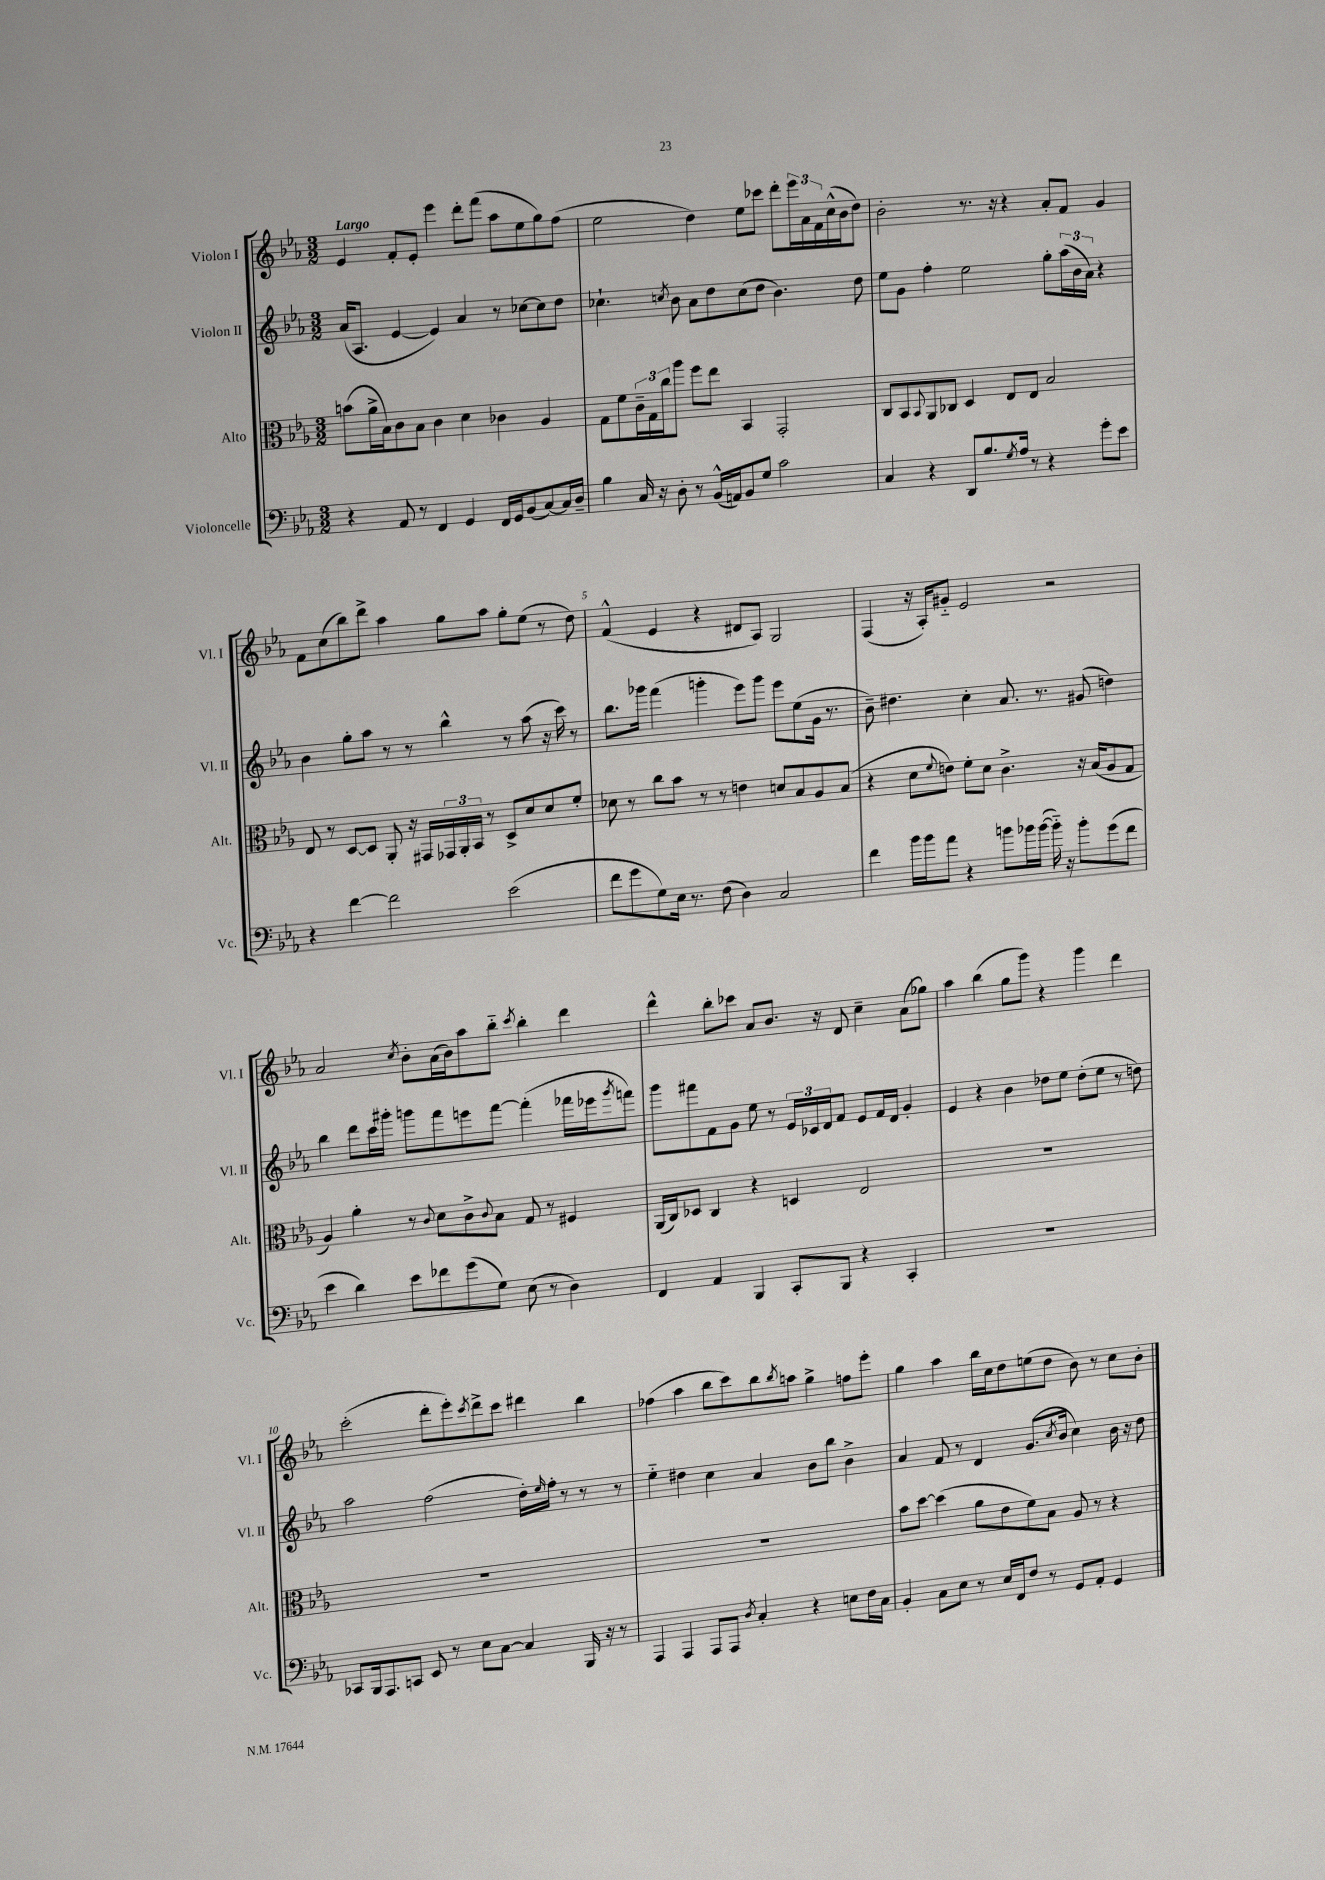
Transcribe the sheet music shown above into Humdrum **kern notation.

**kern	**kern	**kern	**kern
*staff4	*staff3	*staff2	*staff1
*clefF4	*clefC3	*clefG2	*clefG2
*k[b-e-a-]	*k[b-e-a-]	*k[b-e-a-]	*k[b-e-a-]
*M3/2	*M3/2	*M3/2	*M3/2
4r	(8b	(16a-	4e-
.	.	8.A-	.
.	16a-^	.	.
.	16B-)	.	.
8AA-	8c	[4e-	8f'
8r	8B-	.	8e-'
4FF	4c	4e-])	4eee-
4GG	4d	4a-	8ddd'
.	.	.	(8fff
16FF	4c-	8r	8aa-
16GG	.	.	.
(8BB-	.	[8cc-	8ee-
[8C)	4A-	8cc-]	8gg)
16C]	.	8dd	(8ff
16D~	.	.	.
=	=	=	=
4B-	8G	4.cc-`	2ee-
.	8f	.	.
16C	24c~	.	.
.	24G	.	.
16r	.	.	.
.	24cc	.	.
.	.	8qcc	.
8D'	8aa-	8b-	.
8r	8ff	8a-	4dd)
(16BB-^^	8ee-	8dd	.
16AA)	.	.	.
8BB-	4BB-	(8cc	8ee-
8G	.	8dd	8ccc-
2c	2GG'	4.b-)	8ddd'
.	.	.	24eee-
.	.	.	24a-
.	.	.	24f
.	.	.	(16cc^^
.	.	.	16b-
.	.	8dd	8dd)
=	=	=	=
4C	8C	8ee-	2b-'
.	8BB-	8g	.
.	8qqBB-	.	.
4r	8AA-	4ff'	.
.	8C-	.	.
8DD	4D	2ee-	8.r
8.B-	.	.	.
.	.	.	16r
.	8E-	.	4r
8qG	.	.	.
16A-	.	.	.
8r	8E-	.	.
4r	2B-	8gg'	8a-'
.	.	(24aa-	8f
.	.	24b-	.
.	.	24a-)	.
8g'	.	4r	4g
8e-	.	.	.
=	=	=	=
4r	8E-	4b-	8f
.	8r	.	(8cc
[4f	[8D	8gg'	8bb-)
.	8D]	8aa-	8ddd^
2f]	8AA-'	8r	4aa-
.	16r	8r	.
.	16GG#	.	.
.	24GG-	4bb-^^	8gg
.	24AA-'	.	.
.	24BB-	.	.
.	8r	.	8aa-
(2e-	8D^	8r	8gg'
.	8d	(8aa-	(8ee-
.	8d	16r	8r
.	.	16ccc)	.
.	8f'	8r	8dd)
=	=	=	=
8f	8d-	8.bb-	(4f^^
8g	8r	.	.
.	.	16ggg-	.
8G)	8cc	(4fff	4e-
16E-	8b-	.	.
8.r	.	.	.
.	8r	4ggg'	4r
(8F	8r	.	.
4D)	4e	8eee-)	8d#
.	.	8ggg	8A-)
2C	8d	8eee-	2G
.	8B-	(8ee-	.
.	8A-	16g	.
.	.	8.r	.
.	(8B-	.	.
=	=	=	=
4f	4r	8b-~)	(4F
.	.	4.dd#	.
16b-	8d	.	16r
16b-	.	.	16A-')
.	8qqf	.	.
8a-	8e)	.	8g#'~
4r	8f'	4cc'	2e-
.	8d	.	.
8b	4.c^	8.a-	.
16b-	.	.	.
([16b-	.	8.r	.
16b-'~])	.	.	2r
16r	.	.	.
8b-'	16r	(8g#	.
.	(16B-	.	.
(8g	8A-	4dd)	.
8f	8G	.	.
=	=	=	=
4e-	4A-)	4bb-	2a-
4d)	4a-'	8ddd	.
.	.	16ccc	.
.	.	16ggg#'	.
.	.	.	8qcc
8e-	8r	8ggg	8b-'
.	8qqc	.	.
8f-	8d	8fff	(16a-
.	.	.	16b-)
(8g	8c^	8eee	8aa-
.	8qqc	.	.
8G)	8B-	[8fff	8bb-'~
.	.	.	8qccc
(8E-	8G	(4fff']	4bb-'
8r	8r	.	.
4D)	4F#	16fff-	4ddd
.	.	16eee-	.
.	.	8qggg	.
.	.	8fff)	.
=	=	=	=
4FF	(16AA-	8ggg	4ddd^^
.	16C)	.	.
.	8D-	8fff#	.
4AA-	4C	8f	8bb-'
.	.	8g	8ccc-
4BBB-	4r	8ee-	8a-
.	.	8r	8.b-
8CC'	4D	24e-	.
.	.	24c-	.
.	.	.	16r
.	.	24d	.
8BBB-	.	8f	8d
4r	2E-	8e-	4cc~
.	.	16f	.
.	.	16d	.
4CC'	.	4g'	(8a-
.	.	.	8gg-)
=	=	=	=
1.r	1.r	4e-	4aa-
.	.	4r	(4bb-
.	.	4b-	8gg
.	.	.	8ggg)
.	.	8dd-	4r
.	.	8ee-	.
.	.	(8dd-'	4ggg
.	.	8ee-	.
.	.	8r	4ddd
.	.	8dd)	.
=	=	=	=
8CC-	1.r	2aa-	(2ccc'
16BBB-	.	.	.
8.AAA-	.	.	.
8CC	.	.	.
8EE-	.	(2ff	8ddd'
8r	.	.	8eee-')
.	.	.	8qccc
8E-	.	.	8ddd^
[8C	.	.	8ccc
4C]	.	16dd')	4ddd#
.	.	16qqee-	.
.	.	16ff'	.
.	.	8r	.
16BBB-	.	8r	4bb-
16r	.	.	.
8r	.	8r	.
=	=	=	=
4AAA-	1.r	4ee-'~	(4ff-
4AAA-	.	4dd#	4aa-
8AAA-	.	4cc	8bb-
8AAA-	.	.	8ccc)
8qD	.	.	.
4C'	.	4a-	8bb-
.	.	.	8qbb-
.	.	.	8aa
4r	.	8b-	4gg^
.	.	8bb-	.
8E	.	4b-^	8ff
16F	.	.	8eee-'
16C	.	.	.
=	=	=	=
4BB-'	8b-	4a-	4gg
.	[8dd	.	.
8C	(4dd]	8f	4aa-
8E-	.	8r	.
8r	8a-	4d	16bb-
.	.	.	16cc
16E-	8e-	.	8dd
16FF	.	.	.
8F	8f)	(8.g	(8ee
8r	8B-	.	8dd
.	.	8qcc	.
.	.	16b-	.
8GG	8A-	4cc)	8b-)
8AA-'	8r	.	8r
4GG	4r	16b-	8cc
.	.	16r	.
.	.	8dd	8b-'
==	==	==	==
*-	*-	*-	*-
